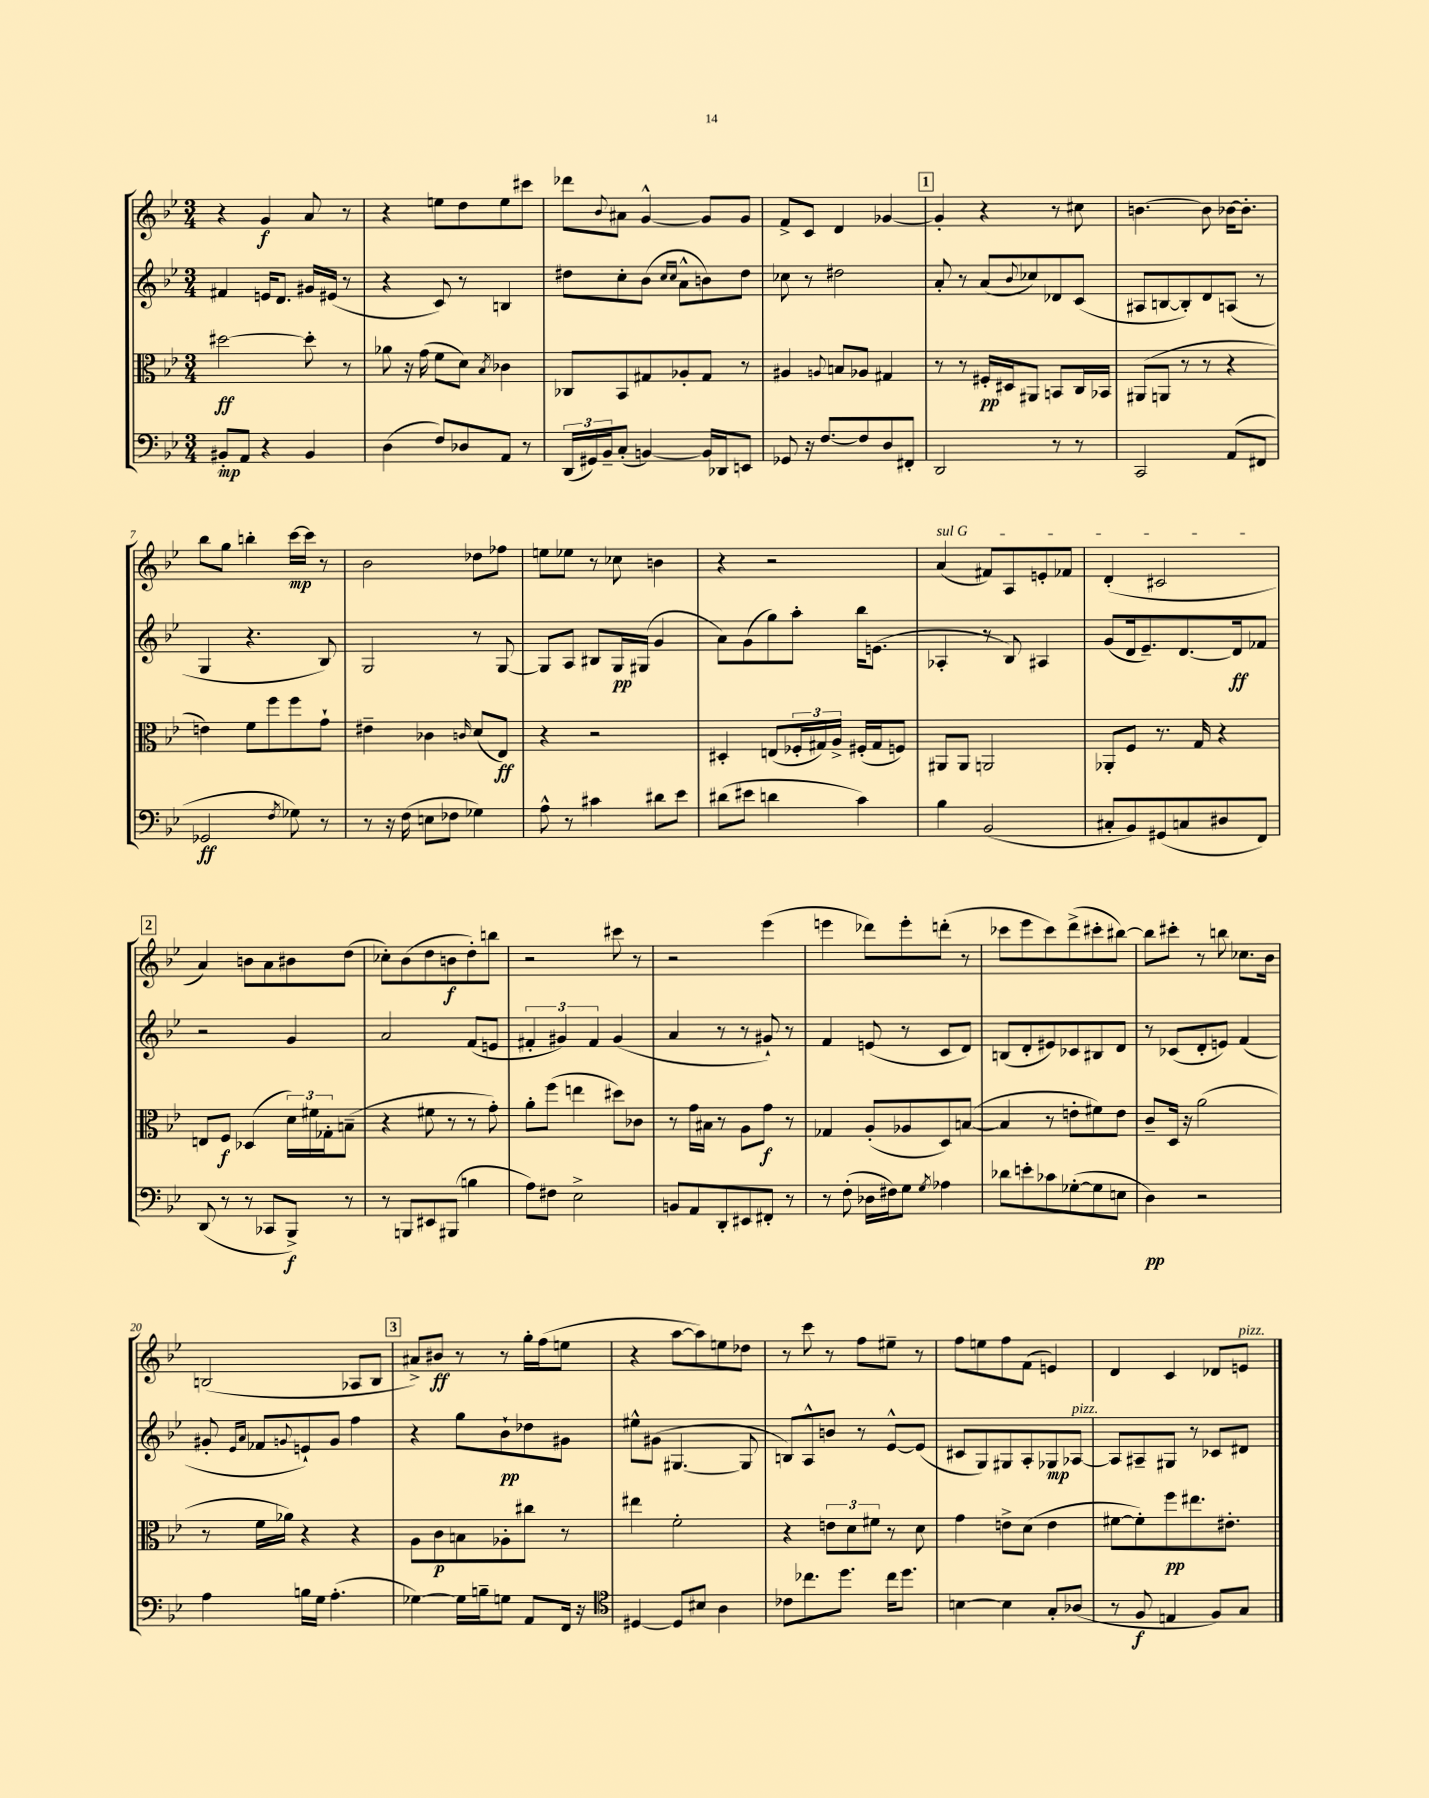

**kern	**dynam	**kern	**dynam	**kern	**dynam	**kern	**dynam
*part4	*part4	*part3	*part3	*part2	*part2	*part1	*part1
*staff4	*staff4	*staff3	*staff3	*staff2	*staff2	*staff1	*staff1
*clefF4	*	*clefC3	*	*clefG2	*	*clefG2	*
*k[b-e-]	*	*k[b-e-]	*	*k[b-e-]	*	*k[b-e-]	*
*M3/4	*	*M3/4	*	*M3/4	*	*M3/4	*
=1	=1	=1	=1	=1	=1	=1	=1
8BB#X'/L	mp	[2dd#X\	ff	4f#X/	.	4r	.
8AA/J	.	.	.	.	.	.	.
4r	.	.	.	16en/KL	.	4g/	f
.	.	.	.	8.d/J	.	.	.
4BB#/	.	8dd#'\]	.	16g#X/LL	.	8a/	.
.	.	.	.	(16e#X/JJ	.	.	.
.	.	8r	.	8r	.	8r	.
=2	=2	=2	=2	=2	=2	=2	=2
(4D\	.	8a-X\	.	4r	.	4r	.
.	.	16r	.	.	.	.	.
.	.	(16g\	.	.	.	.	.
8F/L)	.	8f\L	.	8c/)	.	8een\L	.
8D-X/	.	8d\J)	.	8r	.	8dd\	.
.	.	8qB-/	.	.	.	.	.
8AA/J	.	4c-X\	.	4Bn/	.	8ee\	.
8r	.	.	.	.	.	8ccc#X\J	.
=3	=3	=3	=3	=3	=3	=3	=3
(24DD/LL	.	8C-X/L	.	8dd#X\L	.	8ddd-X\L	.
24GG#X/)	.	.	.	.	.	.	.
24BB-~/J	.	.	.	.	.	.	.
.	.	.	.	.	.	8qqb-/	.
(8C'/J	.	8BB-/	.	8cc'\	.	8a#X\J	.
[4BBn/)	.	8G#X/	.	(8b-\J	.	[4g^^/	.
.	.	.	.	16qqcc/LL	.	.	.
.	.	.	.	16qqcc/JJ	.	.	.
.	.	8A-X'/	.	8a^^\L	.	.	.
16BB/LL]	.	8G#/J	.	8bn\)	.	8g/L]	.
16DD-X/J	.	.	.	.	.	.	.
8EEn/J	.	8r	.	8dd#\J	.	8g/J	.
=4	=4	=4	=4	=4	=4	=4	=4
8GG-X/	.	4A#X/	.	8cc-X\	.	8f^/L	.
16r	.	.	.	8r	.	8c/J	.
[8.F/L	.	.	.	.	.	.	.
.	.	8qqAn/	.	.	.	.	.
.	.	8Bn/L	.	2dd#X\	.	4d/	.
8F/]	.	8A-X/J	.	.	.	.	.
8D/	.	4G#X/	.	.	.	[4g-X/	.
8FF#X'/J	.	.	.	.	.	.	.
!!LO:REH:place=s1:t=1
=5	=5	=5	=5	=5	=5	=5	=5
2DD/	.	8r	.	8a'/	.	4g-'/]	.
.	.	8r	.	8r	.	.	.
.	.	16F#X'/LL	pp	(8a/L	.	4r	.
.	.	16D#X/J	.	.	.	.	.
.	.	.	.	8qqb-/	.	.	.
.	.	8AA#X/J	.	8cc-X/)	.	.	.
8r	.	8BBn/L	.	8d-X/	.	8r	.
8r	.	16C/L	.	(8c/J	.	8cc#X\	.
.	.	16BB-X/JJ	.	.	.	.	.
=6	=6	=6	=6	=6	=6	=6	=6
2CC/	.	(8AA#X/L	.	8A#X/L	.	[4.bn\	.
.	.	8AAn/J	.	[8Bn/	.	.	.
.	.	8r	.	8B'/])	.	.	.
.	.	8r	.	8d/	.	8b\]	.
(8AA/L	.	4r	.	(8An/J	.	[16b-X\KL	.
.	.	.	.	.	.	8.b-'\J]	.
8FF#X/J	.	.	.	8r	.	.	.
!!LO:LB:g=z
=7	=7	=7	=7	=7	=7	=7	=7
2GG-X/	ff	4en\)	.	4G/	.	8bb-\L	.
.	.	.	.	.	.	8gg\J	.
.	.	8f\L	.	4.r	.	4bbn'\	.
.	.	8ff\	.	.	.	.	.
8qF/	.	.	.	.	.	.	.
8G-X\)	.	8ff\	.	.	.	[16ccc\LL	mp
.	.	.	.	.	.	16ccc\JJ]	.
8r	.	8g`\J	.	8B-/)	.	8r	.
=8	=8	=8	=8	=8	=8	=8	=8
8r	.	4e#X~\	.	2G/	.	2b-\	.
16r	.	.	.	.	.	.	.
(16F\	.	.	.	.	.	.	.
8En\L	.	4c-X\	.	.	.	.	.
8F-X\J	.	.	.	.	.	.	.
.	.	16qqcn/	.	.	.	.	.
4G-X\)	.	(8d/L	.	8r	.	8dd-X\L	.
.	.	8E-/J)	ff	[8G/	.	8ff-X\J	.
=9	=9	=9	=9	=9	=9	=9	=9
8A^^\	.	4r	.	8G/L]	.	8een\L	.
8r	.	.	.	8A/J	.	8ee-X\J	.
4c#X\	.	2r	.	8B#X/L	.	8r	.
.	.	.	.	16G/L	pp	8cc-X\	.
.	.	.	.	(16G#X/JJ	.	.	.
8d#X\L	.	.	.	4g/	.	4bn\	.
8e-\J	.	.	.	.	.	.	.
=10	=10	=10	=10	=10	=10	=10	=10
(8d#X\L	.	4D#X'/	.	8a\L)	.	4r	.
8e#X\J	.	.	.	(8g\	.	.	.
4dn\	.	(8En/L	.	8gg\)	.	2r	.
.	.	24F-X'/L	.	8aa'\J	.	.	.
.	.	24G#X/)	.	.	.	.	.
.	.	24A^/JJ	.	.	.	.	.
4c\)	.	(16F#X'/LL	.	16bb-\KL	.	.	.
.	.	16G#/J	.	(8.en\J	.	.	.
.	.	8Fn/J)	.	.	.	.	.
=11	=11	=11	=11	=11	=11	=11	=11
!	!	!	!	!	!	!LO:TX:a:i:t=sul G	!
4B-\	.	8AA#X/L	.	4A-X'/	.	(4a/	.
.	.	8AA#/J	.	.	.	.	.
(2BB-/	.	2AAn/	.	8r	.	8f#X/L)	.
.	.	.	.	8B-/)	.	8A/	.
.	.	.	.	4A#X/	.	8en'/	.
.	.	.	.	.	.	8f-X/J	.
=12	=12	=12	=12	=12	=12	=12	=12
8C#X'/L	.	8AA-X'/L	.	(8g/L	.	(4d'/	.
8BB-/)	.	8F/J	.	16d/k	.	.	.
.	.	.	.	8.e-~/)	.	.	.
(8GG#X/	.	8.r	.	.	.	2c#X/	.
8Cn/	.	.	.	[8.d/	.	.	.
.	.	16G/	.	.	.	.	.
8D#X/	.	4r	.	.	.	.	.
.	.	.	.	16d/k]	ff	.	.
8FF/J)	.	.	.	8f-X/J	.	.	.
!!LO:LB:g=z
!!LO:REH:place=s1:t=2
=13	=13	=13	=13	=13	=13	=13	=13
(8DD/	.	8En/L	.	2r	.	4a/)	.
8r	.	8F/J	f	.	.	.	.
8r	.	(4D-X/	.	.	.	8bn\L	.
8CC-X/L	.	.	.	.	.	8a\	.
8BBB-^/J)	f	24d\LL)	.	4g/	.	8b#X\	.
.	.	24f#X\	.	.	.	.	.
.	.	24G-X'\J	.	.	.	.	.
8r	.	(8Bn~\J	.	.	.	(8dd\J	.
=14	=14	=14	=14	=14	=14	=14	=14
8r	.	4r	.	2a/	.	8cc-X'\L)	.
8BBBn/L	.	.	.	.	.	(8b-\	.
8EE#X/	.	8f#X\	.	.	.	8dd\	.
(8BBB#X/J	.	8r	.	.	.	8bn\	f
4Bn\	.	8r	.	(8f/L	.	8dd'\)	.
.	.	8g'\)	.	8en/J	.	8bbn\J	.
=15	=15	=15	=15	=15	=15	=15	=15
8A\L)	.	8a'\L	.	6f#X'/	.	2r	.
8F#X\J	.	(8ff\J	.	.	.	.	.
.	.	.	.	6g#X/)	.	.	.
2E-^\	.	4een\	.	.	.	.	.
.	.	.	.	6f#/	.	.	.
.	.	8dd#X\L)	.	(4g#/	.	8ccc#X\	.
.	.	8c-X\J	.	.	.	8r	.
=16	=16	=16	=16	=16	=16	=16	=16
8BBn/L	.	8r	.	4a/	.	2r	.
8AA/	.	16g\LL	.	.	.	.	.
.	.	16B#X\JJ	.	.	.	.	.
8DD'/	.	8r	.	8r	.	.	.
8EE#X/	.	8A\L	.	8r	.	.	.
8FF#X'/J	.	8g\J	f	8g#X`/)	.	(4eee-\	.
8r	.	8r	.	8r	.	.	.
=17	=17	=17	=17	=17	=17	=17	=17
8r	.	4G-X/	.	4f/	.	4eeen\	.
(8F'\	.	.	.	.	.	.	.
16D-X\LL	.	(8A'/L	.	(8en/	.	8ddd-X\L)	.
16F#X\J)	.	.	.	.	.	.	.
8G\J	.	8A-X/	.	8r	.	8eee'\	.
8qG/	.	.	.	.	.	.	.
4A-X\	.	8D/)	.	8c/L	.	(8dddn'\J	.
.	.	([8Bn/J	.	8d/J)	.	8r	.
=18	=18	=18	=18	=18	=18	=18	=18
8d-X\L	.	4B/]	.	(8Bn/L	.	8ccc-X\L	.
8en'\	.	.	.	8d'/	.	8eee-\	.
8c-X\	.	8r	.	8e#X/)	.	8ccc-\)	.
([8G-X'\	.	8en'\L	.	8c-X/	.	(8ddd^\	.
8G-\]	.	8f#X\)	.	8B#X/	.	8ccc#X'\	.
8En\J	.	8e\J	.	8d/J	.	[8bb#X\J)	.
=19	=19	=19	=19	=19	=19	=19	=19
4D\)	pp	8c~/L	.	8r	.	8bb#\L]	.
.	.	16D/Jk	.	(8c-X/L	.	8ccc#X'\J	.
.	.	16r	.	.	.	.	.
2r	.	(2a\	.	8d'/	.	8r	.
.	.	.	.	8en/J)	.	8bbn\	.
.	.	.	.	(4f/	.	8.cc-X\L	.
.	.	.	.	.	.	16b-\Jk	.
!!LO:LB:g=z
=20	=20	=20	=20	=20	=20	=20	=20
4A\	.	8r	.	8g#X'/	.	(2Bn/	.
.	.	.	.	16qqe-/LL	.	.	.
.	.	.	.	16qqa/JJ	.	.	.
.	.	16f\LL	.	8f-X/L	.	.	.
.	.	16a-X\JJ)	.	.	.	.	.
.	.	.	.	8qqgn/	.	.	.
16Bn\LL	.	4r	.	8en`/)	.	.	.
16G\JJ	.	.	.	.	.	.	.
(4.A'\	.	.	.	8g/J	.	.	.
.	.	4r	.	4ff\	.	8A-X/L	.
.	.	.	.	.	.	8B/J	.
!!LO:REH:place=s1:t=3
=21	=21	=21	=21	=21	=21	=21	=21
[4G-X\)	.	8A\L	.	4r	.	8a#X^/L)	.
.	.	8c\	p	.	.	8b#X/J	ff
16G-\LL]	.	8Bn\	.	8gg\L	.	8r	.
16Bn~\J	.	.	.	.	.	.	.
8Gn\J	.	8A-X'\	.	8b-`\	pp	8r	.
8AA/L	.	8cc#X\J	.	8dd-X\	.	16gg'\LL	.
.	.	.	.	.	.	(16ff\J	.
16FF/Jk	.	8r	.	8g#X\J	.	8een\J	.
16r	.	.	.	.	.	.	.
=22	=22	=22	=22	=22	=22	=22	=22
*clefC4	*	*	*	*	*	*	*
[4D#X/	.	4ee#X\	.	8ee#X^^\L	.	4r	.
.	.	.	.	(8g#X\J	.	.	.
8D#/L]	.	2f'\	.	[4.G#X/	.	[8aa\L	.
8B#X/J	.	.	.	.	.	8aa\])	.
4A\	.	.	.	.	.	8een\	.
.	.	.	.	8G#/]	.	8dd-X\J	.
=23	=23	=23	=23	=23	=23	=23	=23
8c-X\L	.	4r	.	8Bn/L)	.	8r	.
8.cc-X\	.	.	.	8A^^/	.	8ccc\	.
.	.	12en\L	.	8bn/J	.	8r	.
8.dd\J	.	.	.	.	.	.	.
.	.	12d\	.	.	.	.	.
.	.	.	.	8r	.	8ff\L	.
.	.	12f#X\J	.	.	.	.	.
16cc-\KL	.	8r	.	[8e-^^/L	.	8ee#X~\J	.
8.dd\J	.	.	.	.	.	.	.
.	.	8d\	.	(8e-/J]	.	8r	.
=24	=24	=24	=24	=24	=24	=24	=24
[4Bn\	.	4g\	.	8c#X/L	.	8ff\L	.
.	.	.	.	8G/)	.	8een\	.
4B\]	.	8en^\L	.	8G#X/	.	8ff\	.
.	.	(8d\J	.	8A'/	.	(8f\J	.
8G'/L	.	4e\	.	8G-X/	mp	4en/)	.
!	!	!	!	!LO:TX:a:i:t=pizz.	!	!	!
(8A-X/J	.	.	.	[8A-X/J	.	.	.
=25	=25	=25	=25	=25	=25	=25	=25
8r	.	[8f#X\L	.	8A-/L]	.	4d/	.
8F/	f	8f#'\])	.	8A#X~/	.	.	.
4En/	.	8ff\	pp	8G#X/J	.	4c/	.
.	.	8.ee#X\	.	8r	.	.	.
8F/L)	.	.	.	8c-X/L	.	8d-X/L	.
.	.	8.e#X'\J	.	.	.	.	.
!	!	!	!	!	!	!LO:TX:a:i:t=pizz.	!
8G/J	.	.	.	8d#X/J	.	8en/J	.
==	==	==	==	==	==	==	==
*-	*-	*-	*-	*-	*-	*-	*-
